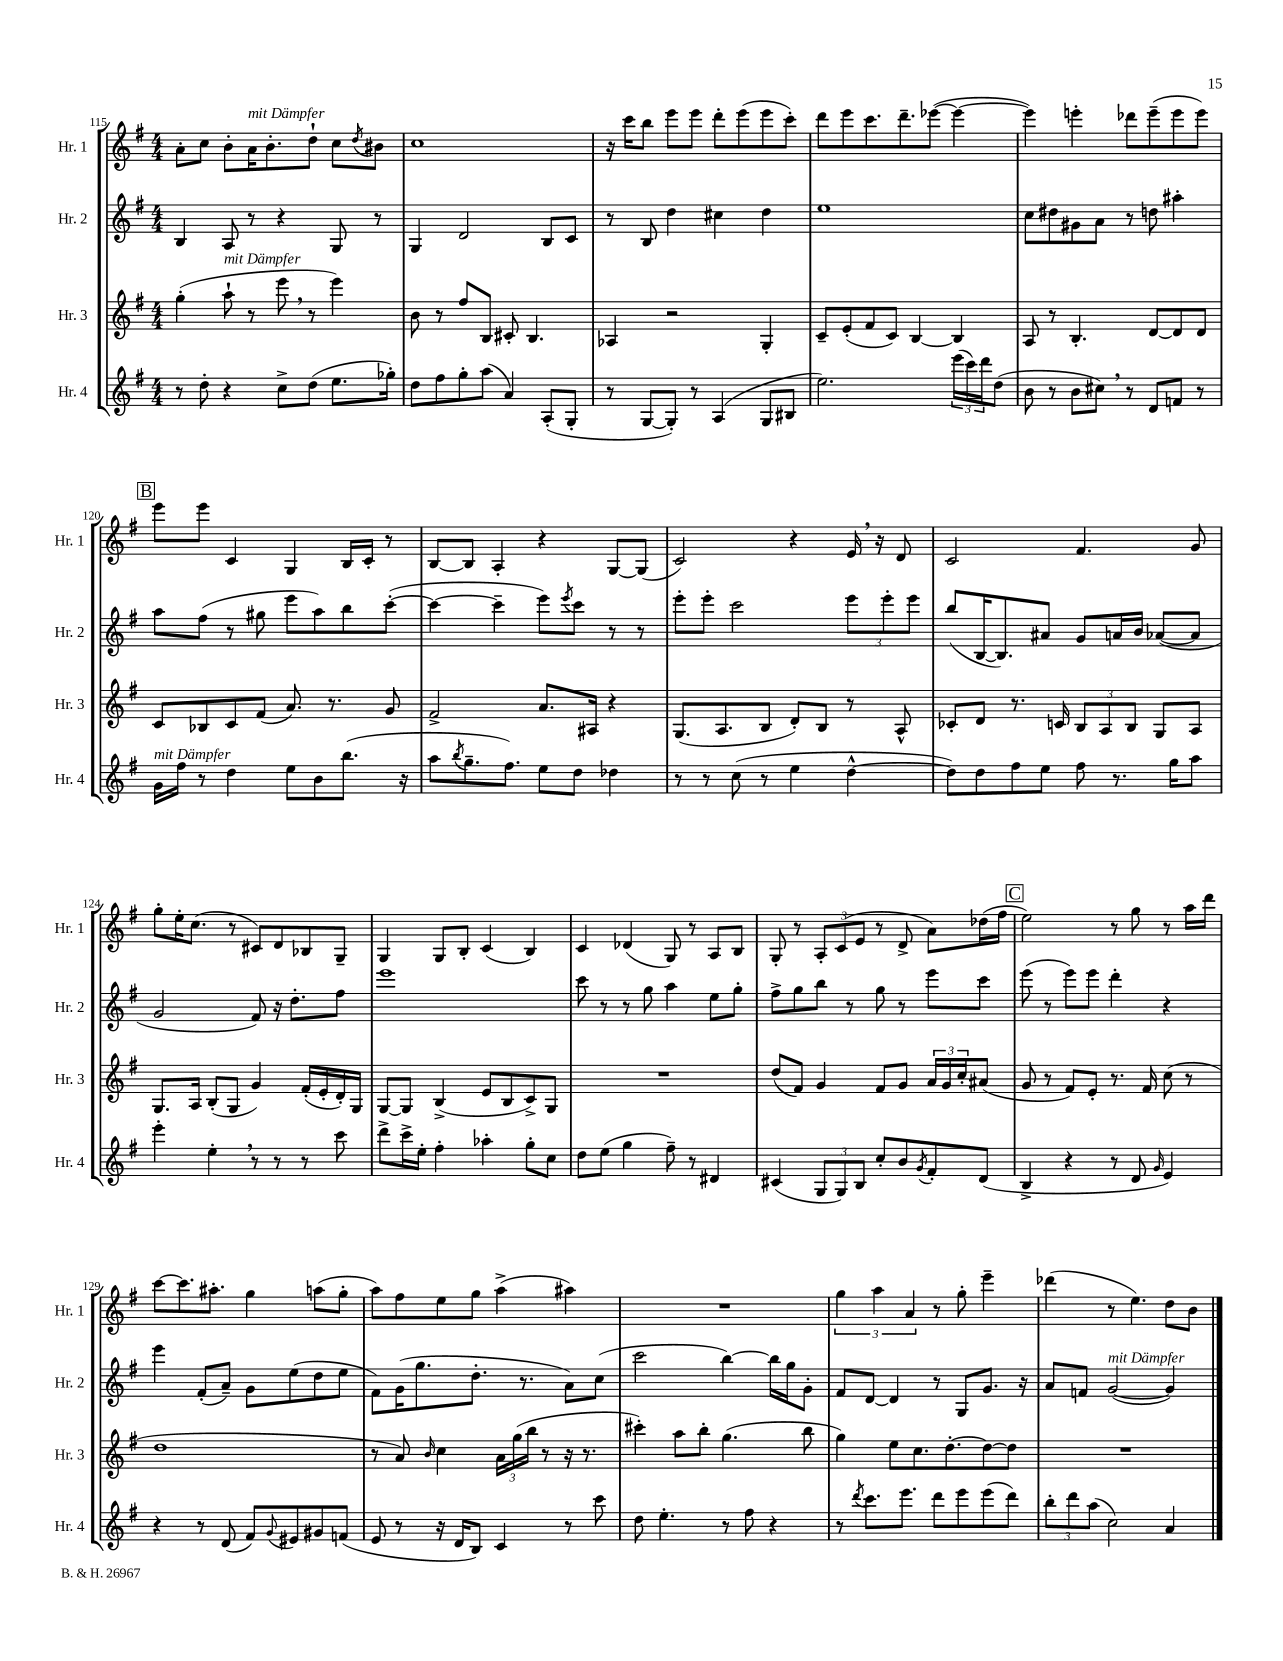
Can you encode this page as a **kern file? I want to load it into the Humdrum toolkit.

**kern	**kern	**kern	**kern
*staff4	*staff3	*staff2	*staff1
*clefG2	*clefG2	*clefG2	*clefG2
*k[f#]	*k[f#]	*k[f#]	*k[f#]
*M4/4	*M4/4	*M4/4	*M4/4
8r	(4gg'\	4B/	8a'\L
8dd'\	.	.	8cc\J
4r	8aa`\	8A/	8b'\L
.	8r	8r	16a\K
.	.	.	8.b'\
8cc^\L	8eee\	4r	.
(8dd\J	8r	.	8dd`\J
8.ee\L	4eee\)	8G/	8cc\L
.	.	.	8qdd/
.	.	8r	8b#\J
16gg-'\Jk)	.	.	.
=	=	=	=
8dd\L	8b\	4G/	1cc
8ff#\	8r	.	.
8gg'\	8ff#/L	2d/	.
(8aa\J	8B/J	.	.
4a/)	8c#'/	.	.
.	4.B/	.	.
(8A'/L	.	8B/L	.
8G'/J	.	8c/J	.
=	=	=	=
8r	4A-/	8r	16r
.	.	.	16ccc\LK
[8G/L	.	8B/	8bb\J
8G'/]J)	2r	4dd\	8eee\L
8r	.	.	8eee\J
(4A/	.	4cc#\	8ddd'\L
.	.	.	(8eee\
8G/L	4G'/	4dd\	8eee\
8B#/J	.	.	8ccc'\J)
=	=	=	=
2.ee\)	8c~/L	1ee	8ddd\L
.	(8e'/	.	8eee\
.	8f#/	.	8.ccc\
.	8c/J)	.	.
.	.	.	8.ddd~\
.	[4B/	.	.
.	.	.	([8eee-\J
(24eee\LL	4B/]	.	4eee-\_
24ccc\)	.	.	.
24ddd\J	.	.	.
(8dd\J	.	.	.
=	=	=	=
8b\	8A/	8cc\L	4eee-\])
8r	8r	8dd#\	.
8b\L	4.B'/	8g#\	4eee'\
8cc#\J)	.	8a\J	.
8r	.	8r	8ddd-\L
8d/L	[8d/L	8dd\	(8eee~\
8f/J	8d/]	4aa#'\	8eee\
8r	8d/J	.	8eee\J)
=	=	=	=
16g\LL	8c/L	8aa\L	8eee\L
16ff#\JJ	.	.	.
8r	8B-/	(8ff#\J	8eee\J
4dd\	8c/	8r	4c/
.	(8f#/J	8gg#\	.
8ee\L	8.a/)	8eee\L	4G/
8b\	.	8aa\)	.
.	8.r	.	.
(8.bb\J	.	8bb\	16B/LL
.	.	.	16c'/JJ
.	8g/	([8ccc'\J	8r
16r	.	.	.
=	=	=	=
8aa\L	2f#^/	4ccc\_	[8B/L
8qbb/	.	.	.
8.gg~\	.	.	8B/]J
.	.	4ccc~\]	4A'/
8.ff#\J)	.	.	.
8ee\L	8.a/L	8eee\L)	4r
.	.	8qeee/	.
8dd\J	.	8ccc\J	.
.	16A#/Jk	.	.
4dd-\	4r	8r	[8G/L
.	.	8r	(8G/]J
=	=	=	=
8r	(8.G/L	8eee'\L	2c/)
8r	.	8eee'\J	.
.	8.A/	.	.
(8cc\	.	2ccc\	.
8r	8B/J	.	.
4ee\	8d'/L)	.	4r
.	8B/J	.	.
[4dd^^\	8r	12eee\L	16e/
.	.	.	16r
.	.	12eee'\	.
.	8A^^/	.	8d/
.	.	12eee\J	.
=	=	=	=
8dd\]L)	8c-'/L	(8bb/L	2c/
8dd\	8d/J	[16B/K	.
.	.	8.B/])	.
8ff#\	8.r	.	.
8ee\J	.	8a#/J	.
.	16c/	.	.
8ff#\	12B/L	8g/L	4.f#/
.	12A/	.	.
8.r	.	16a/L	.
.	12B/J	.	.
.	.	16b/JJ	.
.	8G/L	([8a-/L	.
16gg\LK	.	.	.
8aa\J	8A/J	8a-/]J	8g/
=	=	=	=
4eee'\	8.G/L	2g/	8gg'\L
.	.	.	16ee'\K
.	16A/Jk	.	(8.cc\J
4ee'\	(8B'/L	.	.
.	8G/J	.	8r
8r	4g/)	8f#/)	8c#/L)
8r	.	16r	8d/
.	.	8.dd'\L	.
8r	(16f#'/LL	.	8B-/
.	16e'/	.	.
8ccc\	16d'/)	8ff#\J	8G~/J
.	16G/JJ	.	.
=	=	=	=
8ddd^\L	[8G/L	1eee	4G/
16ccc^\L	8G/]J	.	.
16ee'\JJ	.	.	.
4ff#'\	(4B^/	.	8G/L
.	.	.	8B'/J
4aa-'\	8e/L	.	(4c/
.	8B/	.	.
8gg'\L	8c^/)	.	4B/)
8cc\J	8G/J	.	.
=	=	=	=
8dd\L	1r	8ccc\	4c/
(8ee\J	.	8r	.
4gg\	.	8r	(4d-/
.	.	8gg\	.
8ff#~\)	.	4aa\	8G/)
8r	.	.	8r
4d#/	.	8ee\L	8A/L
.	.	8gg'\J	8B/J
=	=	=	=
(4c#/	(8dd/L	8ff#^\L	8G'/
.	8f#/J)	8gg\	8r
12G/L	4g/	8bb\J	12A'/L
12G/)	.	.	(12c/
.	.	8r	.
12B/J	.	.	12e/J
8cc'/L	8f#/L	8gg\	8r
8b/	8g/J	8r	8d^/
8qg/	.	.	.
8f#'/	24a/LL	8eee\L	8a\L)
.	24g/	.	.
.	24cc'/J	.	.
(8d/J	(8a#/J	8ccc\J	(16dd-\L
.	.	.	16ff#\JJ
=	=	=	=
4B^/	8g/	(8eee\	2ee\)
.	8r	8r	.
4r	8f#/L)	8eee\L)	.
.	8e'/J	8eee\J	.
8r	8.r	4ddd'\	8r
8d/	.	.	8gg\
.	16f#/	.	.
16qqg/	.	.	.
4e/)	(8cc\	4r	8r
.	8r	.	16aa\LL
.	.	.	16ddd\JJ
=	=	=	=
4r	1dd	4eee\	[8ccc\L
.	.	.	8.ccc\]
8r	.	(8f#'/L	.
.	.	.	8.aa#'\J
(8d/	.	8a~/J)	.
8f#/L)	.	8g\L	4gg\
8qqg/	.	.	.
8e#/	.	(8ee\	.
8g#/	.	8dd\	(8aa\L
(8f/J	.	8ee\J	8gg'\J
=	=	=	=
8e/	8r	8f#\L)	8aa\L)
8r	8a/)	(16g\K	8ff#\
.	.	8.gg\	.
.	16qqb/	.	.
16r	4cc\	.	8ee\
16d/LK	.	.	.
8B/J)	.	8.dd'\J	8gg\J
4c/	24a\LL	.	(4aa^\
.	(24gg\	.	.
.	.	8.r	.
.	24bb\JJ	.	.
.	8r	.	.
8r	16r	8a\L)	4aa#\)
.	8.r	.	.
8ccc\	.	(8cc\J	.
=	=	=	=
8dd\	4ccc#'\)	2ccc\	1r
4.ee'\	.	.	.
.	8aa\L	.	.
.	8bb'\J	.	.
8r	(4.gg\	[4bb\)	.
8ff#\	.	.	.
4r	.	16bb\]LL	.
.	.	16gg\J	.
.	8bb\	8g'\J	.
=	=	=	=
8r	4gg\)	8f#/L	6gg\
8qddd/	.	.	.
8.ccc\L	.	[8d/J	.
.	.	.	6aa\
.	8ee\L	4d/]	.
8.eee\J	.	.	.
.	.	.	6a/
.	8.cc\	.	.
8ddd\L	.	8r	8r
.	[8.dd'\	.	.
8eee\	.	8G/L	8gg'\
(8eee\	8dd\_	8.g/J	4eee~\
8ddd\J)	8dd\]J	.	.
.	.	16r	.
=	=	=	=
12bb'\L	1r	8a/L	(4ddd-\
12ddd\	.	.	.
.	.	8f/J	.
(12aa\J	.	.	.
2cc\)	.	([2g/	8r
.	.	.	4.ee\)
4a/	.	4g/])	8dd\L
.	.	.	8b\J
==	==	==	==
*-	*-	*-	*-
